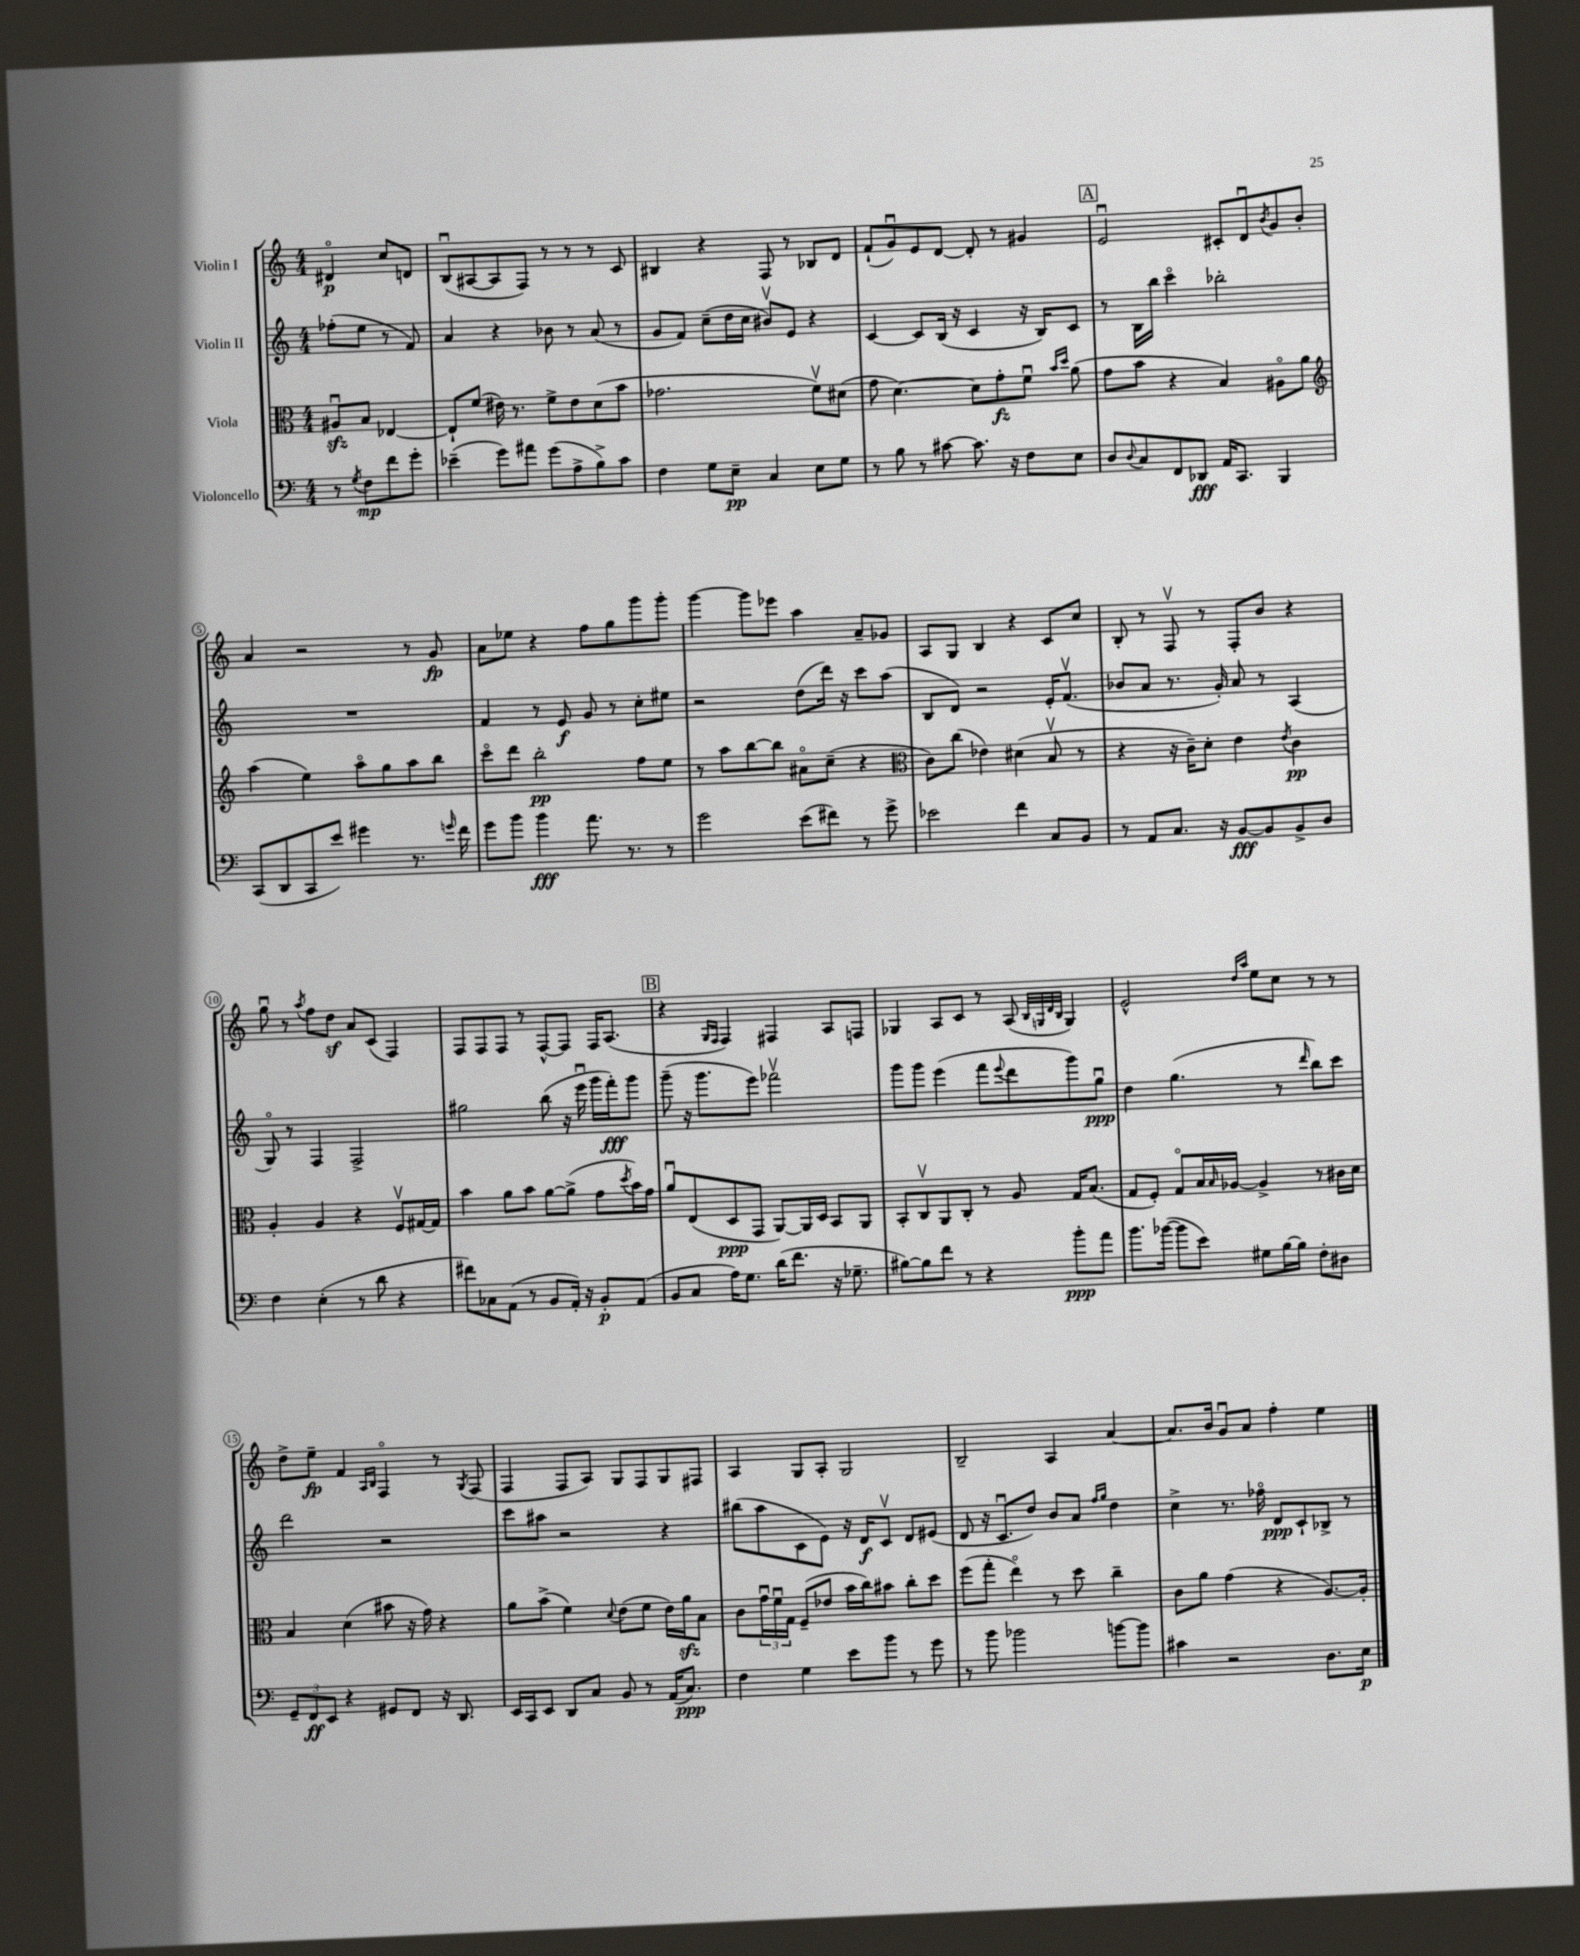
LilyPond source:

<<
\new StaffGroup <<
\new Staff = "s0" \with { instrumentName = "Violin I" } {
    \clef treble \key c \major \numericTimeSignature \time 4/4 \partial 2
    dis'4\flageolet\p c''8 d'8 |
    b8\downbow( ais8~ ais8 f8) r8 r8 r8 c'8 |
    bis4 r4 f8 r8 bes8 d'8 |
    f'8-!( g'8\downbow) e'8 d'8~ d'8-. r8 gis'4 |
    \mark \markup { \box "A" } e'2\downbow cis'8-. d'8\downbow \acciaccatura { b'8 } g'8 b'8-. |
    a'4 r2 r8 g'8\fp |
    a'8 ees''8 r4 f''8 g''8 g'''8 g'''8-. |
    g'''4~ g'''8 ees'''8 a''4 a'8-- ges'8 |
    a8 g8 b4 r4 c'8 c''8 |
    b8-. r8 f8\upbow r8 f8-. b'8 r4 |
    g''8\downbow r8 \acciaccatura { a''8 } f''8 d''8\sf a'8 c'8( f4) |
    f8 f8 f8 r8 f8~-^ f8 f16 a8.( |
    \mark \markup { \box "B" } r4 \grace { g16 f16 } f4) fis4 a8 f8 |
    ges4 a8 c'8 r8 a8( \grace { b32 g32 d'32 b32 } g4) |
    e'2-^ \grace { d''16 a''16 } e''8 c''8 r8 r8 |
    d''8-> e''8--\fp f'4 \grace { a16 b16 } f4\flageolet r8 \acciaccatura { g8 } f8( |
    f4 f8 a8) g8 f8 g8 fis8 |
    a4 g8 a8-. g2 |
    b2-- a4 a'4~ |
    a'8. b'16 g'8\downbow a'8 f''4-. e''4 \bar "|." |
}
\new Staff = "s1" \with { instrumentName = "Violin II" } {
    \clef treble \key c \major \numericTimeSignature \time 4/4 \partial 2
    fes''8-.( e''8 r8 f'8) |
    a'4 r4 bes'8 r8 a'8( r8 |
    g'8 f'8) c''8--( d''16 c''16 bis'8\upbow) e'8 r4 |
    c'4~ c'8 b16( r16 c'4 r16 b16) c'8 |
    \mark \markup { \box "A" } r8 b16 b''16 c'''4\flageolet bes''2-. |
    R1 |
    f'4 r8 e'8\f g'8 r8 c''8-. eis''8 |
    r2 d''8( d'''16) r16 c'''8 a''8( |
    b8 d'8) r2 e'16-. f'8.\upbow( |
    bes'8 a'8 r8. g'16-.) a'8 r8 a4( |
    g8\flageolet) r8 f4 f2-> |
    gis''2 b''8( r16 e'''16\downbow g'''16 f'''16-.\fff) g'''8 |
    \mark \markup { \box "B" } g'''8--( r16 g'''8. e'''8) fes'''2\upbow |
    g'''8 g'''8 e'''4( f'''8 \appoggiatura { e'''8 } d'''8 g'''8) g''8\downbow\ppp |
    d''4 g''4.( r8 \grace { d'''16 } b''8) c'''8 |
    d'''2 r2 |
    c'''8 ais''8 r2 r4 |
    bis''8( a''8 c'8 e'8) r16 d'16\f c'8\upbow d'8 eis'8( |
    d'8 r16 c'8.\downbow d''8) b'8 a'8 \grace { f''16 g''16 } d''4 |
    c''4-> r8. fes''16\flageolet d'8\ppp c'8-! bes8-> r8 \bar "|." |
}
\new Staff = "s2" \with { instrumentName = "Viola" } {
    \clef alto \key c \major \numericTimeSignature \time 4/4 \partial 2
    ais8\downbow\sfz b8 ees4~ |
    ees8-! f'8( eis'16) r8. f'8-> eis'8 d'8( b'8 |
    ges'2. f'8\upbow) dis'8( |
    g'8 d'4.~) d'8 g'8-.\fz f'8\downbow \grace { b'16 d''16 } a'8( |
    \mark \markup { \box "A" } g'8 b'8 r4 b4) ais8\flageolet a'8 |
    \clef treble a''4( e''4) a''8\flageolet g''8 a''8 b''8 |
    c'''8\flageolet d'''8 b''2-.\pp f''8 e''8 |
    r8 a''8 b''8~ b''8 ais'8\flageolet c''8--( r4 |
    \clef alto c'8) c''8( ees'4) dis'4( b8\upbow r8 |
    r4 r16 c'16--) d'8-. e'4 \acciaccatura { e'8 } c'4\pp |
    a4-. a4 r4 f8\upbow gis16~ gis16 |
    b'4 a'8 b'8 a'8~ a'8->( g'8 \acciaccatura { d''8 } b'16) g'16 |
    \mark \markup { \box "B" } a'8\downbow e8( d8\ppp g,8 a,8~) a,16 d16 b,8 a,8 |
    b,8-. c8\upbow a,8 c8-. r8 a8 g16 b8.( |
    g8 f8-.) g8\flageolet b16 \grace { b16 } aes16~ aes4-> r8 cis'16 d'16 |
    b4 d'4( bis'8 r16 g'16) r4 |
    a'8 b'8->( f'4) \appoggiatura { d'8 } e'8( f'8 e'16) a'16\sfz b8 |
    c'8 \tuplet 3/2 { g'16\downbow f'16\downbow g16 } f8--( ees'8 b'16 c''16) bis'8 c''8-. d''8 |
    f''8( g''8-. e''4\flageolet) r8 d''8 c''4-- |
    c'8 a'8 g'4( r4 a8.~) a16-. \bar "|." |
}
\new Staff = "s3" \with { instrumentName = "Violoncello" } {
    \clef bass \key c \major \numericTimeSignature \time 4/4 \partial 2
    r8 \acciaccatura { g8 } f8\mp f'8 g'8-. |
    ees'4--( g'8) ais'8 g'8( a8-> b8->) c'8 |
    f4 g8 e8--\pp c4 e8 g8 |
    r8 b8 r8 cis'8~ cis'8. r16 f8 e8 |
    \mark \markup { \box "A" } d8 \appoggiatura { d8 } c8 f,8 des,8\fff a,16 c,8. b,,4 |
    c,8( d,8 c,8 e'8) gis'4 r8. \grace { g'16 } f'16 |
    g'8 b'8 b'4\fff a'8. r8. r8 |
    g'2 e'8( fis'8) r8 g'8-> |
    ees'2 f'4 c8 b,8 |
    r8 a,8 c8. r16 b,8~\fff b,8 b,8-> d8 |
    f4 e4-.( r8 d'8 r4 |
    fis'8) ces8 a,8( r8 b,8 a,16-.) r16 b,8-.\p a,8( |
    \mark \markup { \box "B" } b,8 c8 a16) g8. d'16( f'8. r16 ges8.-- |
    bis8~) bis8 f'8 r8 r4 b'8-.\ppp a'8 |
    b'8. bes'16~( bes'8 e'8) gis8 b16~ b16 f8-. dis8 |
    \tuplet 3/2 { g,8-- f,8\ff e,8 } r4 gis,8 f,8 r16 d,8. |
    e,16 c,16 e,8 d,8 c8 b,8 r8 a,16( c8.\ppp) |
    f4 g4 e'8 b'8 r8 g'8 |
    r8 b'8 bes'2 b'8~ b'8 |
    cis'4 r2 d8. e16\p \bar "|." |
}
>>
>>
\layout { \context { \Score \override BarNumber.stencil = #(make-stencil-circler 0.1 0.3 ly:text-interface::print) } }
